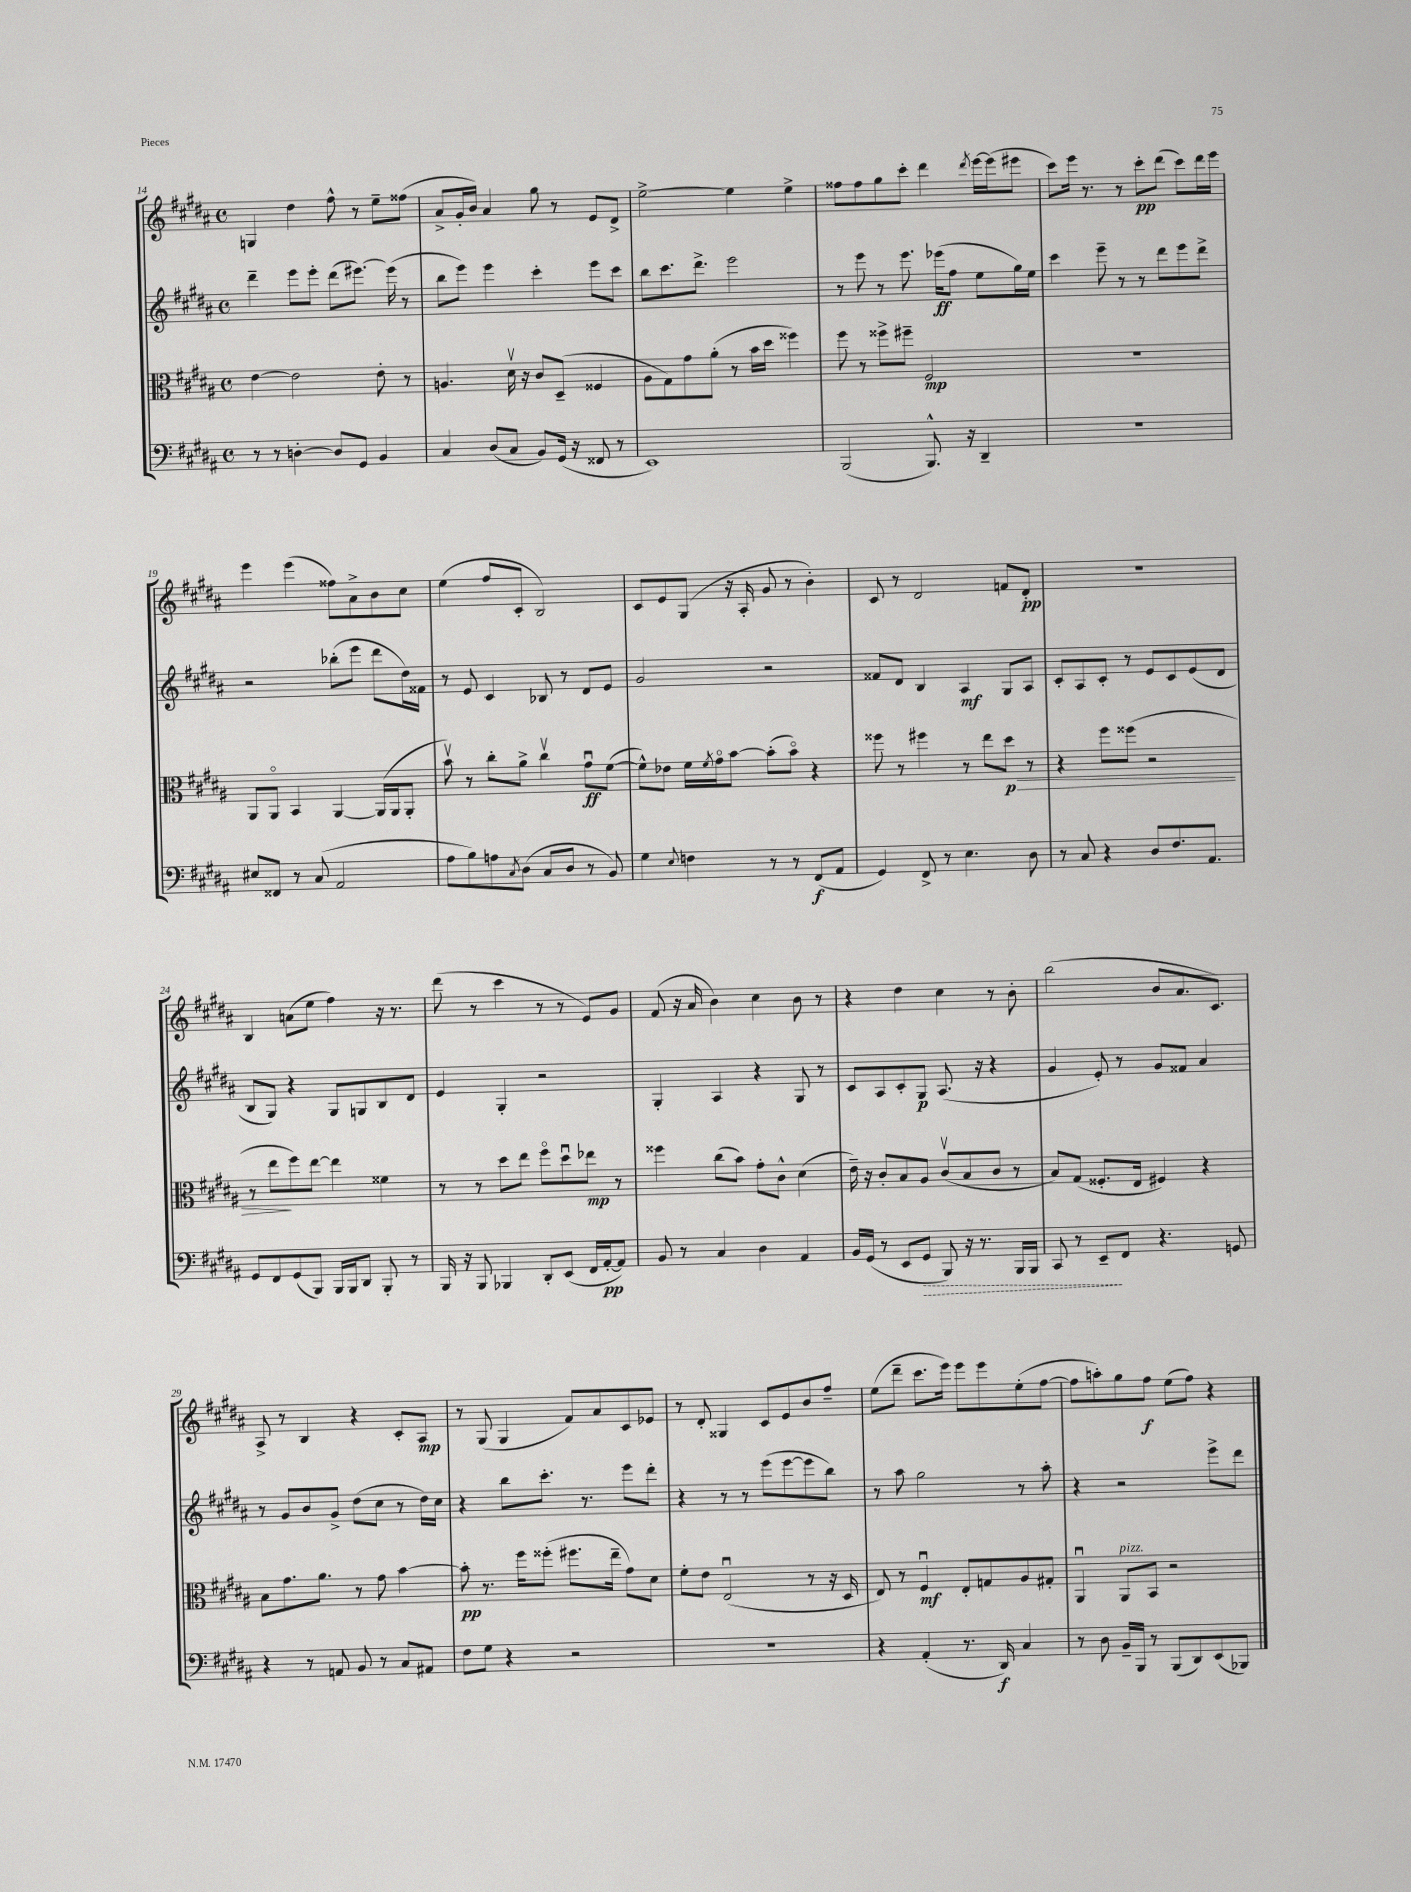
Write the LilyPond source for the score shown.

<<
\new StaffGroup <<
\new Staff = "s0" {
    \clef treble \key b \major \defaultTimeSignature \time 4/4
    g4 dis''4 fis''8-^ r8 e''8-- fisis''8( |
    ais'8-> gis'16-. b'16) ais'4 gis''8 r8 e'8 dis'8-> |
    e''2~-> e''4 e''4-> |
    fisis''8 fisis''8 gis''8 cis'''8-. dis'''4 \acciaccatura { dis'''8 } e'''16~ e'''16( eis'''8 |
    cis'''8) e'''16 r8. r8 cis'''8-.\pp dis'''8( cis'''8) dis'''16 e'''16 |
    e'''4 e'''4( fisis''8) ais'8-> b'8 cis''8 |
    e''4( fis''8 cis'8-. b2) |
    cis'8 e'8 gis8( r16 ais16-. gis'8 r8 b'4-.) |
    cis'8 r8 dis'2 f'8 dis'8-.\pp |
    R1 |
    b4 a'8( e''8 fis''4) r16 r8. |
    dis'''8( r8 cis'''4 r8 r8 e'8) gis'8 |
    fis'8( r16 ais'16 b'4) cis''4 b'8 r8 |
    r4 dis''4 cis''4 r8 b'8-. |
    b''2( b'8 ais'8. cis'8.) |
    ais8-> r8 b4 r4 cis'8-. ais8\mp |
    r8 gis8( gis4 fis'8) ais'8 cis'8 ees'8 |
    r8 dis'8-. gisis4 cis'8 e'8 b'8 fis''8-- |
    e''8( dis'''8-- cis'''8. e'''16) e'''8 e'''8 e''8-.( fis''8~ |
    fis''8 a''8-.) gis''8 fis''8\f e''8( fis''8) r4 \bar "|." |
}
\new Staff = "s1" {
    \clef treble \key b \major \defaultTimeSignature \time 4/4
    dis'''4-- e'''8 e'''8-. dis'''8( eis'''8.~) eis'''16( r8 |
    b''8 e'''8) e'''4 cis'''4-. e'''8 cis'''8 |
    b''8 cis'''8. dis'''8.-> e'''2 |
    r8 e'''8 r8 e'''8. ees'''16\ff( fis''8 e''8 gis''16) e''16 |
    cis'''4 e'''8-- r8 r8 dis'''8 e'''8 dis'''8-> |
    r2 bes''8-.( e'''8 dis'''8 dis''16) fisis'16 |
    r8 e'8 cis'4 bes8 r8 dis'8 e'8 |
    gis'2 r2 |
    fisis'8 dis'8 b4 ais4\mf gis8 ais8 |
    cis'8-. ais8 cis'8-. r8 e'8 cis'8 e'8( dis'8 |
    b8 gis8) r4 gis8 g8 b8 dis'8 |
    e'4 gis4-. r2 |
    gis4-. ais4 r4 gis8 r8 |
    cis'8 ais8 cis'8-. gis8\p ais8.( r16 r4 |
    gis'4 e'8-.) r8 gis'8 fisis'8 ais'4 |
    r8 gis'8 b'8 gis'8-> dis''8( cis''8 r8 dis''16) cis''16 |
    r4 b''8 cis'''8.-. r8. e'''8 dis'''8-. |
    r4 r8 r8 e'''8( e'''8~ e'''8 b''8) |
    r8 ais''8 gis''2 r8 ais''8-. |
    r4 r2 e'''8-> dis'''8 \bar "|." |
}
\new Staff = "s2" {
    \clef alto \key b \major \defaultTimeSignature \time 4/4
    e'4~ e'2 e'8-. r8 |
    a4. dis'16\upbow r16 cis'8 dis8--( fisis4 |
    ais8 gis8) gis'8 ais'8-.( r8 b'16 dis''16 fisis''4) |
    fis''8 r8 fisis''8-> fis''8-- fis2\mp |
    r1 |
    ais,8 ais,8\flageolet b,4 ais,4~ ais,16( ais,16 ais,8-. |
    b'8\upbow) r8 cis''8-. ais'8-> cis''4\upbow gis'8\downbow\ff fis'8~( |
    fis'8-^) ees'8 fis'16 \acciaccatura { fis'8 } gis'16\flageolet b'8~ b'8-.( b'8\flageolet) r4 |
    fisis''8 r8 fis''4 r8 e''8 dis''8\p\> r8 |
    r4 fis''8 fisis''8( r2 |
    r8 e''8\! fis''8) e''8~ e''4 fisis'4 |
    r8 r8 dis''8 e''8 fis''8\flageolet dis''8\downbow ees''8\mp r8 |
    fisis''4 cis''8( b'8) gis'8-. cis'8-^ dis'4( |
    e'16--) r16 cis'8-. b8 ais8 cis'8\upbow( b8 cis'8 r8 |
    b8) gis8( fisis8.-. e16 fis4) r4 |
    b8 gis'8. ais'8. r8 gis'8 b'4~ |
    b'8-.\pp r8. fis''16 fisis''8-.( fis''8. e''16-- gis'8) dis'8 |
    fis'8-. e'8 e2\downbow( r8 r16 dis16 |
    e8) r8 fis4\downbow\mf e8-. g8 ais8 gis8-. |
    ais,4\downbow ais,8^\markup { \italic "pizz." } b,8 r2 \bar "|." |
}
\new Staff = "s3" {
    \clef bass \key b \major \defaultTimeSignature \time 4/4
    r8 r8 d4~-. d8 gis,8 b,4 |
    cis4 dis8( cis8 b,8) gis,16( r16 fisis,8 r8 |
    e,1) |
    b,,2( b,,8.-^) r16 dis,4-- |
    r1 |
    eis8 fisis,8 r8 cis8( ais,2 |
    ais8 b8) a8 \acciaccatura { cis8 } dis8( cis8 dis8 r8 b,8) |
    gis4 \appoggiatura { e8 } f4 r8 r8 fis,8\f( ais,8 |
    gis,4) fis,8-> r8 e4. dis8 |
    r8 cis8 r4 dis8 fis8. ais,8. |
    gis,8 fis,8 gis,8( b,,8) b,,16 b,,16 dis,8 b,,8-. r8 |
    b,,16 r16 b,,8 bes,,4 dis,8-. e,8( fis,16 ais,16~-.\pp ais,8) |
    b,8 r8 cis4 dis4 ais,4 |
    b,16 gis,16( r8 e,8 \once \override Hairpin.style = #'dashed-line gis,8\> b,,8) r16 r8. b,,16 b,,16 |
    cis,8 r8 e,8--\! fis,8 r4. g,8 |
    r4 r8 a,8 b,8 r8 cis8 ais,8 |
    fis8 gis8 r4 r2 |
    R1 |
    r4 ais,4-.( r8. dis,16\f) cis4 |
    r8 dis8 b,16-- b,,16 r8 b,,8( dis,8) e,8( bes,,8) \bar "|." |
}
>>
>>
\layout { \context { \Score currentBarNumber = #14 } }
